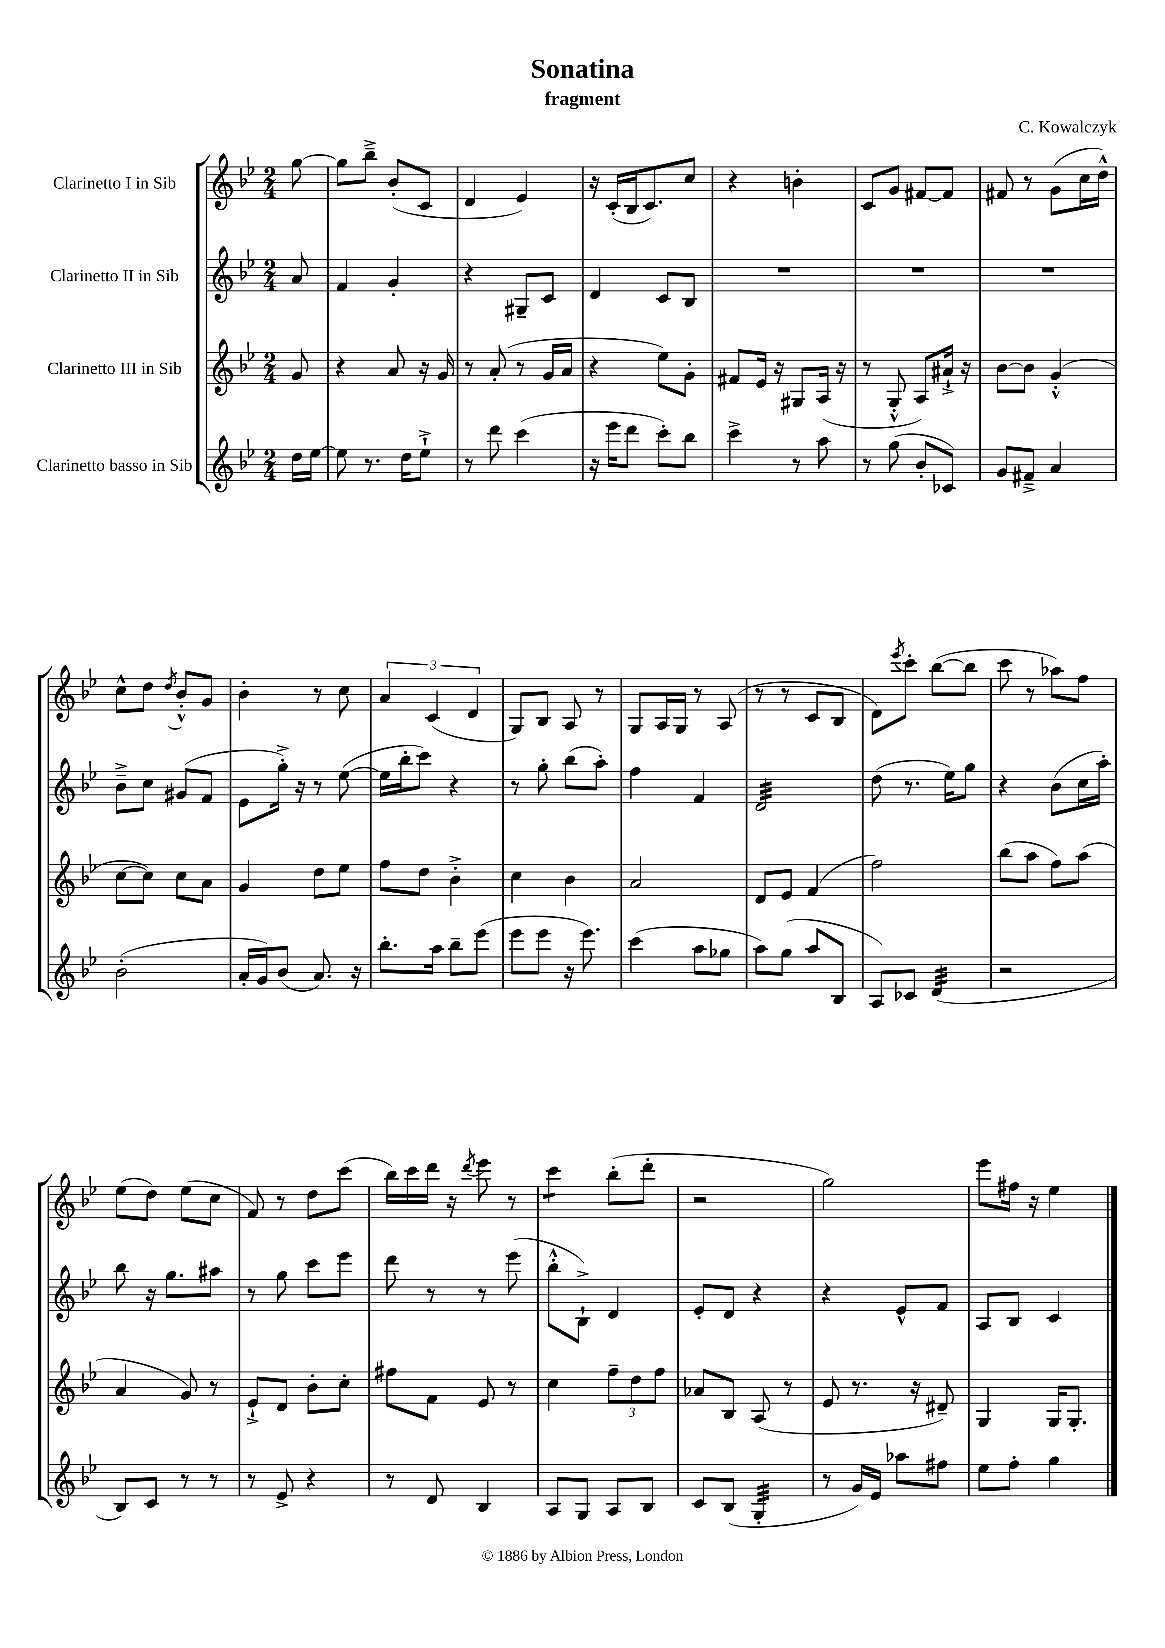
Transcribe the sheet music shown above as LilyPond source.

\header { title = "Sonatina" composer = "C. Kowalczyk" subtitle = "fragment" }
<<
\new StaffGroup <<
\new Staff = "s0" \with { instrumentName = "Clarinetto I in Sib" } {
    \clef treble \key bes \major \numericTimeSignature \time 2/4 \partial 8
    g''8~ |
    g''8 bes''8---> bes'8-.( c'8 |
    d'4 ees'4) |
    r16 c'16-.( bes16 c'8.) c''8 |
    r4 b'4-. |
    c'8 g'8 fis'8~ fis'8 |
    fis'8 r8 g'8( c''16 d''16-^) |
    c''8-^ d''8 \acciaccatura { d''8 } bes'8-.-^ g'8 |
    bes'4-. r8 c''8 |
    \tuplet 3/2 { a'4 c'4( d'4 } |
    g8) bes8 a8 r8 |
    g8 a16 g16 r8 a8( |
    r8 r8 c'8 bes8 |
    d'8) \acciaccatura { ees'''8 } c'''8-. bes''8~( bes''8 |
    c'''8 r8 aes''8) f''8 |
    ees''8( d''8) ees''8( c''8 |
    f'8) r8 d''8 c'''8( |
    bes''16) c'''16 d'''16 r16 \acciaccatura { d'''8 } ees'''8 r8 |
    c'''4:8 bes''8-.( d'''8-. |
    r2 |
    g''2) |
    ees'''8 fis''16 r16 ees''4 \bar "|." |
}
\new Staff = "s1" \with { instrumentName = "Clarinetto II in Sib" } {
    \clef treble \key bes \major \numericTimeSignature \time 2/4 \partial 8
    a'8 |
    f'4 g'4-. |
    r4 gis8-- c'8 |
    d'4 c'8 bes8 |
    R2 |
    R2 |
    R2 |
    bes'8---> c''8 gis'8( f'8 |
    ees'8 g''16-.->) r16 r8 ees''8~( |
    ees''16 bes''16-. c'''8) r4 |
    r8 g''8-. bes''8( a''8-.) |
    f''4 f'4 |
    d'2:32 |
    d''8( r8. ees''16) g''8 |
    r4 bes'8( c''16 a''16-.) |
    bes''8 r16 g''8. ais''8 |
    r8 g''8 c'''8 ees'''8 |
    d'''8 r8 r8 ees'''8( |
    bes''8-.-^ bes8-!->) d'4 |
    ees'8-. d'8 r4 |
    r4 ees'8-^ f'8 |
    a8 bes8 c'4 \bar "|." |
}
\new Staff = "s2" \with { instrumentName = "Clarinetto III in Sib" } {
    \clef treble \key bes \major \numericTimeSignature \time 2/4 \partial 8
    g'8 |
    r4 a'8 r16 g'16 |
    r8 a'8-.( r8 g'16 a'16 |
    r4 ees''8) g'8-. |
    fis'8 ees'16 r16 gis8 a16( r16 |
    r8 g8-.-^ a8) ais'16-!-> r16 |
    bes'8~ bes'8 g'4-.-^( |
    c''8~ c''8) c''8 a'8 |
    g'4 d''8 ees''8 |
    f''8 d''8 bes'4-.-> |
    c''4 bes'4 |
    a'2 |
    d'8 ees'8 f'4( |
    f''2) |
    bes''8( a''8 f''8) a''8( |
    a'4 g'8) r8 |
    ees'8-!-> d'8 bes'8-. c''8-. |
    fis''8 f'8 ees'8 r8 |
    c''4 \tuplet 3/2 { f''8-- d''8 f''8 } |
    aes'8 bes8 a8( r8 |
    ees'8 r8. r16 dis'8--) |
    g4 g16 g8.-. \bar "|." |
}
\new Staff = "s3" \with { instrumentName = "Clarinetto basso in Sib" } {
    \clef treble \key bes \major \numericTimeSignature \time 2/4 \partial 8
    d''16 ees''16~ |
    ees''8 r8. d''16 ees''8-!-> |
    r8 d'''8 c'''4( |
    r16 ees'''16 d'''8 c'''8-.) bes''8 |
    c'''4-> r8 a''8 |
    r8 g''8( bes'8-. ces'8) |
    g'8 fis'8---> a'4 |
    bes'2-.( |
    a'16-. g'16) bes'8( a'8.) r16 |
    bes''8.-. a''16 bes''8-- ees'''8( |
    ees'''8 ees'''8 r16 ees'''8.) |
    c'''4( a''8 ges''8 |
    a''8) g''8( a''8 bes8 |
    a8) ces'8 d'4:32( |
    r2 |
    bes8) c'8 r8 r8 |
    r8 ees'8-> r4 |
    r8 d'8 bes4 |
    a8 g8 a8 bes8 |
    c'8 bes8( g4:32-. |
    r8 g'16) ees'16 aes''8 fis''8 |
    ees''8 f''8-. g''4 \bar "|." |
}
>>
>>
\layout { \context { \Score \remove "Bar_number_engraver" } }
